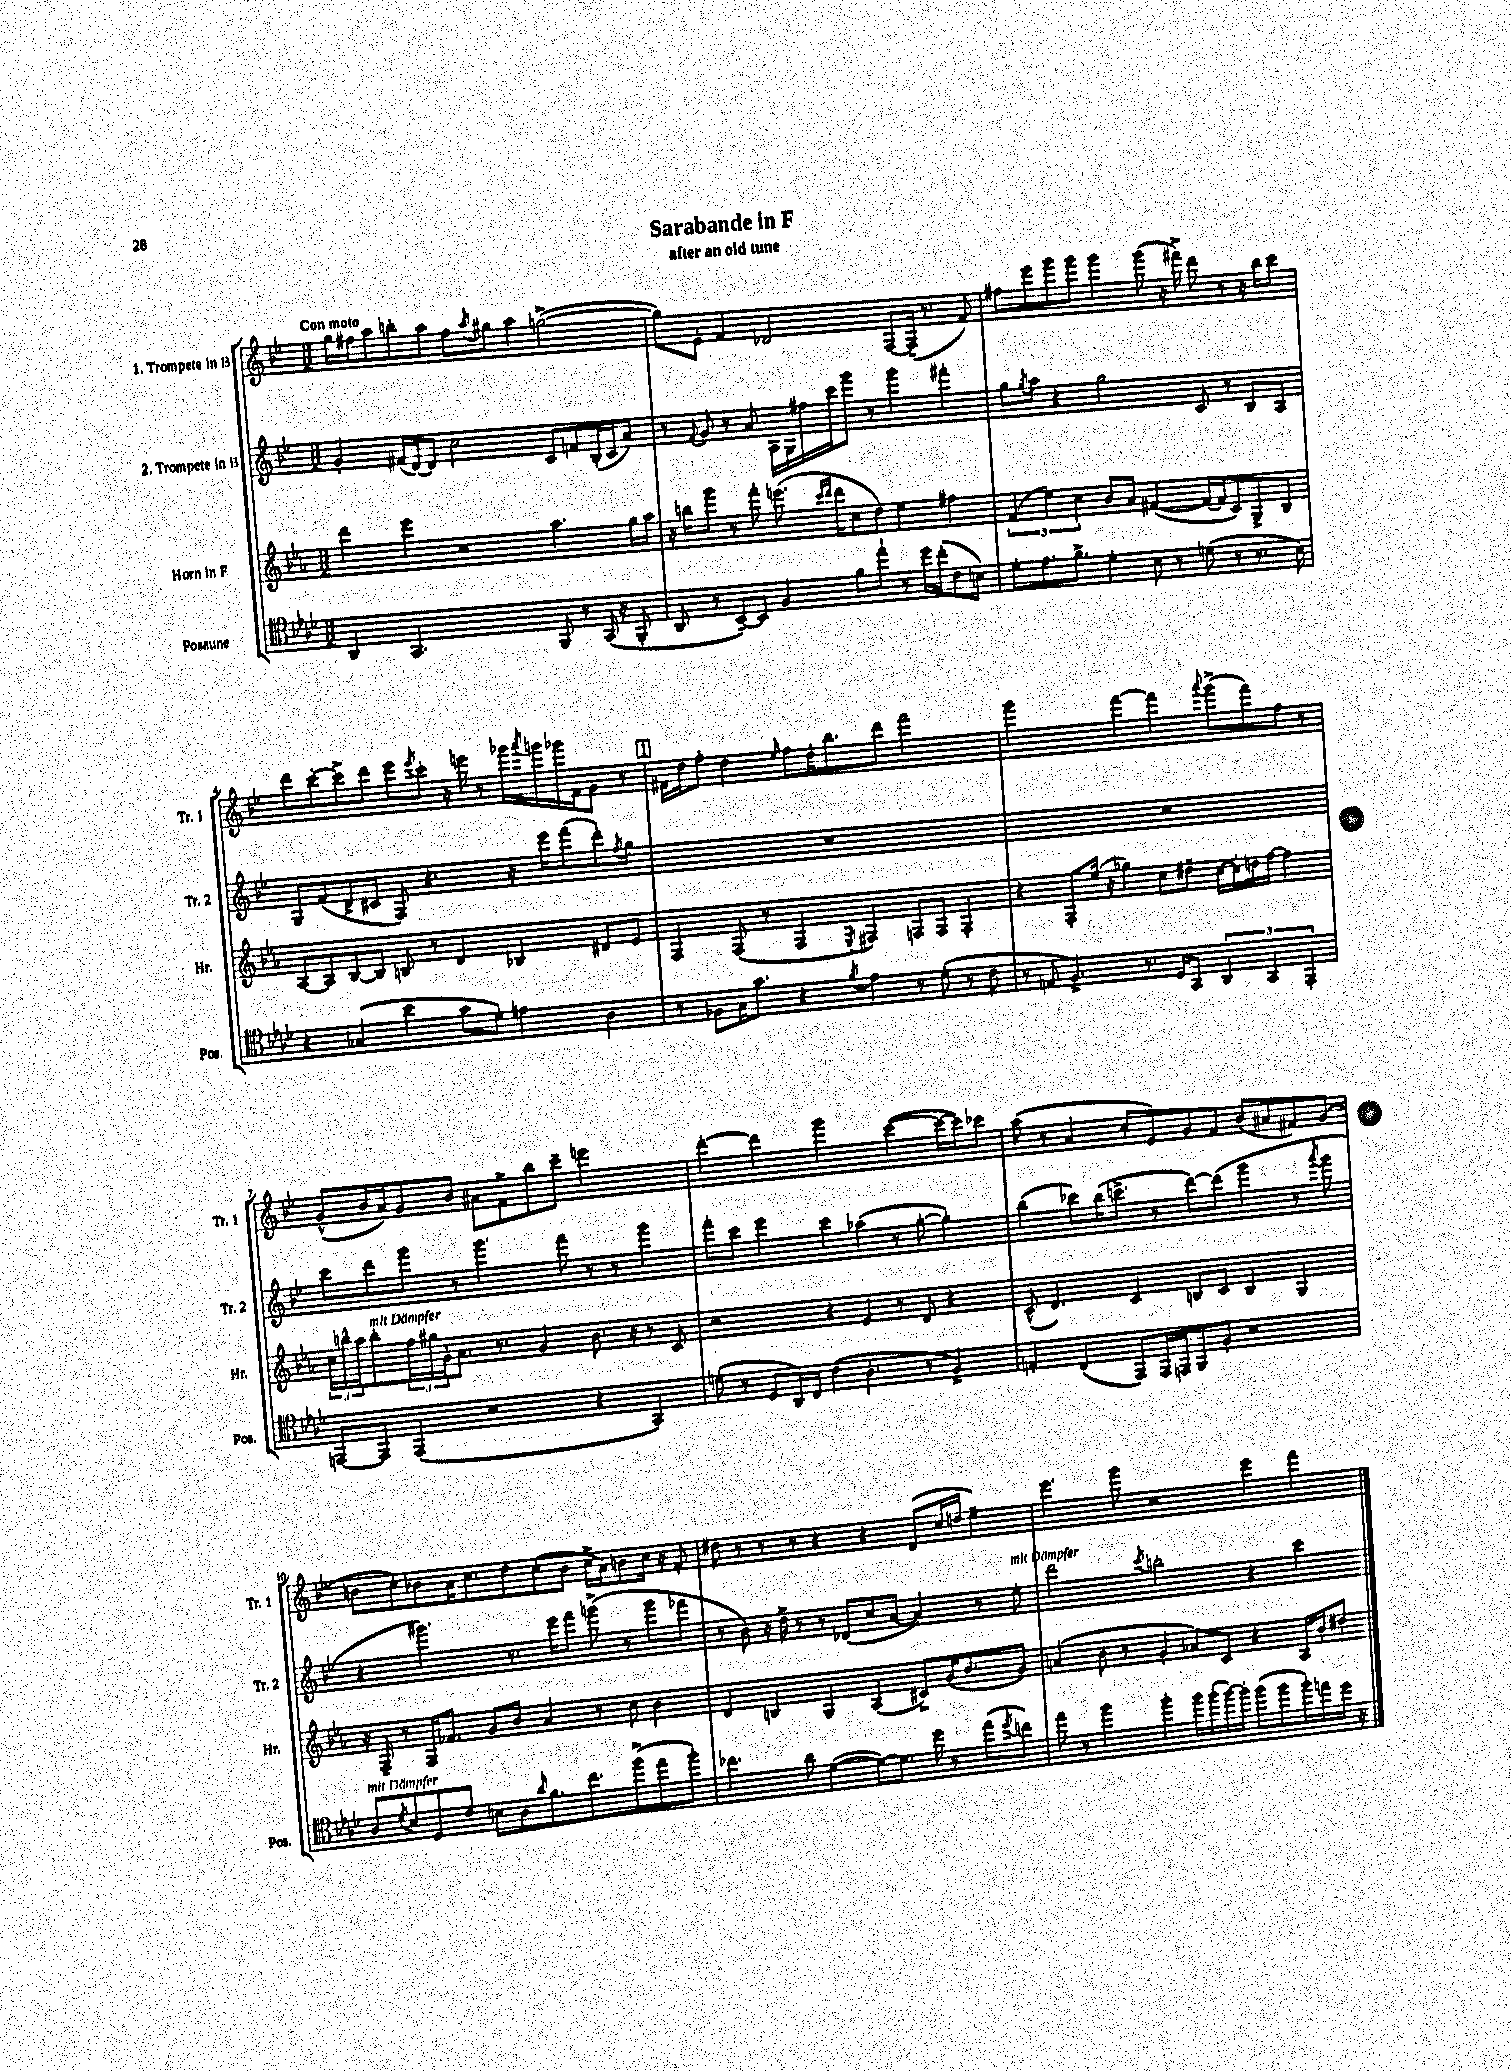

**kern	**kern	**kern	**kern
*part4	*part3	*part2	*part1
*staff4	*staff3	*staff2	*staff1
*I"Posaune	*I"Horn in F	*I"2. Trompete in B	*I"1. Trompete in B
*I'Pos.	*I'Hr.	*I'Tr. 2	*I'Tr. 1
*clefC4	*clefG2	*clefG2	*clefG2
*k[b-e-a-d-]	*k[b-e-a-]	*k[b-e-]	*k[b-e-]
*M3/2	*M3/2	*M3/2	*M3/2
=1	=1	=1	=1
!	!	!	!LO:TX:a:B:t=Con moto
4AA-/	4ddd\	4g'/	16gg\LL
.	.	.	16ff#X\J
.	.	.	8aa\
2.GG/	4eee-\	(16f#X/LL	8bbn'\
.	.	[16d/J)	.
.	.	8d/J]	8aa\J
.	2r	2cc\	8ff#\L
.	.	.	8qaa/
.	.	.	8gg#X\J
.	.	.	4aa\
8FF/	4.aa-\	8c/L	([2ggn^\
8r	.	8fn/	.
(16GG/	.	(16B-'/L	.
16r	.	16c/J	.
8FF'/	16gg\LL	8a/J)	.
.	16aa-\JJ	.	.
=2	=2	=2	=2
8AA-/	16r	8r	8gg\L])
.	16bbn\KL	.	.
.	.	8qqf/	.
8r	8ggg\J	8g/	8e-'\J
[8BB-~/L)	8r	8r	4f/
8BB-/J]	8fff'\	8a/	.
4F/	(8.eeen\	16A\LL	2d-X/
.	.	16G\	.
.	.	16ff#X\	.
.	16qqccc/LL	.	.
.	16qqddd/JJ	.	.
.	16ddd\KL	16ccc\J	.
8f\L	8cc\	8ggg\J	.
8ee-`\J	8dd\J)	8r	.
8r	4ee-\	4ggg\	[8F/L
16dd-\LL	.	.	(16F~/Jk]
(16cc'\J	.	.	8.r
8c\	4ff#X\	4fff#X'\	.
8Bn\J)	.	.	8f/)
=3	=3	=3	=3
8d-'\L	(6f/	8gg\L	8ff#X\L
.	.	8qgg/	.
8.e-\	.	8aa\J	8eee-\
.	6ee-\)	.	.
.	.	4r	8ggg\
8.f^\J	.	.	.
.	6cc\	.	.
.	.	.	8ggg\J
4d-'\	8b-/L	2gg\	4ggg\
.	8a-/J	.	.
8B-\	([4f#X/	.	(8ggg\
8r	.	.	16r
.	.	.	16fff#X^\)
(8dn\	16f#/LL_	8c/	8ddd\
.	16f#/J]	.	.
8r	8c/)	8r	8r
8.r	8G^/	8B-/L	16r
.	.	.	16bb-\KL
.	8B-/J	8A/J	8ccc\J
16B-\)	.	.	.
!!LO:LB:g=z
=4	=4	=4	=4
4r	[8A-/L	8G/L	8ddd\L
.	8A-/]	(8f/	[8ccc'\
(4G-X/	[8B-/	8d^/	8ccc^\]
.	8B-/J]	8c#X/J	8ddd\J
4b-\	8Bn/	8F/)	8eee-\L
.	.	.	8qeee-/
.	8r	4.r	8ccc'\J
8g\L	4d/	.	16r
.	.	.	16eeen\
8d-'\J)	.	.	8r
4en\	4B-X/	16r	16ggg-X\LL
.	.	.	8qaaa/
.	.	16eee-\KL	16gggn\
.	.	(8fff\	16ggg-X\
.	.	.	16f\J
4A-\	8d#X/L	8ddd'\)	8g\J
.	.	8qff/	.
.	8e-/J	8gg\J	8r
!!LO:REH:place=s1:t=1
=5	=5	=5	=5
8r	4F/	1.r	16f#X\LL
.	.	.	16dd\J
8F-X\L	.	.	8ff'\J
16G\K	(8F/	.	4dd\
8.g\J	.	.	.
.	8r	.	.
.	.	.	16qqee-/
4r	4F/	.	8ff\L
.	.	.	16dd'\K
.	.	.	8.bb-\
8qf/	8qE-/	.	.
4e-\	4F#X/)	.	.
.	.	.	8ddd\J
8r	8Fn/L	.	2fff\
(8d-'\	8F/J	.	.
8r	4F'/	.	.
8c\	.	.	.
=6	=6	=6	=6
8r	4r	1.r	2ggg\
8En/	.	.	.
4.F^/)	8F'/L	.	.
.	(16ee-/Jk	.	.
.	16r	.	.
.	4gg-X\)	.	[4fff\
8.r	.	.	.
.	8cc\L	.	4fff\]
16D-/KL	.	.	.
8GG/J	8dd#X~\J	.	.
.	.	.	8qqaaa/
6AA-/	[16cc\LL	.	(8ggg^\L
.	16cc'\]	.	.
.	16ddn\	.	8fff\)
6GG/	.	.	.
.	[16ff\JJ	.	.
.	4ff\]	.	8ff\J
6EE-'/	.	.	.
.	.	.	8r
!!LO:LB:g=z
=7	=7	=7	=7
[8EEn/L	24cc\LL	8ccc\L	(8g^^/L
.	24bbn^^\	.	.
.	24aa-\J	.	.
!	!LO:TX:a:i:t=mit Dämpfer	!	!
8EE/J]	8bb'\	8ddd\	16b-/L
.	.	.	16a/J)
(4EE/	24ff\L	8ggg\J	8g/
.	24gg#X\	.	.
.	24g'\J	.	.
.	8.a-\J	8r	8b-/J
2r	.	4.ggg\	8a#X\L
.	8.r	.	.
.	.	.	8f^\
.	4g/	.	8bb-\
.	.	8fff\	8ccc~\J
4r	8.b-\	8r	2eeen\
.	.	8r	.
.	16r	.	.
4GG/)	8r	4ggg\	.
.	8c/	.	.
=8	=8	=8	=8
(8dn'\	2r	8fff'\L	[4ddd'\
8r	.	8ccc\J	.
8D-/L	.	4eee-\	4ddd\]
16AA-/L)	.	.	.
16C/JJ	.	.	.
(4c\	4r	4ccc\	2ggg\
4.A-'\	4e-/	(4aa-X\	.
.	8r	8r	([4ccc\
8r	8d/	[8gg'\	.
4F^/)	4r	4gg'\])	16ccc\LL_
.	.	.	16ccc\J])
.	.	.	8ccc-X\J
=9	=9	=9	=9
4En'/	(8c^^/	(4bb-\	(8aa\
.	4.d/)	.	8r
(4C/	.	8ccc-X\L)	4a/
.	.	(16bb-\K	.
.	.	8.cccn^\J	.
8EE-/L)	4c/	.	8cc'/L
16EE-/L	.	8r	8e-/)
16EEn/J	.	.	.
8FF/	8Bn/L	[8ddd\L)	8g/
8F'/J	8c/J	(8ddd\J]	8f/J
2r	4B/	4ggg\	(8b-/L
.	.	.	8a#X/
.	4G/	8r	8f#X/)
.	.	8qaaa/	.
.	.	8ggg\	(8g/J
!!LO:LB:g=z
=10	=10	=10	=10
!LO:TX:a:i:t=mit Dämpfer	!	!	!
8A-/L	16r	4r	8bn\L
.	16F~/	.	.
8qd-/	.	.	.
8B-/	8r	.	8cc'\)
8D-/	16F/KL	4.ggg#X\)	8b-X\
.	8.f-X/J	.	.
8c/J	.	.	16a\K
.	.	.	8.cc\
8Bn\L	8g/L	.	.
8A-\	8b-/J	8.r	8dd\
16qqa-/	.	.	.
8.f\	4a-/	.	(8cc'\
.	.	16eee-\KL	.
.	.	8fff\J	8b-\J
8.cc\	.	.	.
.	8r	(8gggn^\	16cc^\LL
.	.	.	16a\J)
(8ff^\	8cc\	8r	8bn\
8ee-\	4b-\	8ggg\L	16cc\Jk
.	.	.	16r
8ff'\J)	.	8fff-X\J	8f'/
=11	=11	=11	=11
4.cc-X\	4d/	8r	8dd#X\
.	.	8b-\)	8r
.	4Bn/	16r	8r
.	.	16dd^\	.
8a-\	.	8r	8r
([4d-\	4G/	8r	4r
.	.	(8d-X/L	.
8d-\L_)	(4A-/	8cc/	4r
8.d-\J]	.	[8a/J	.
.	8c#X^/L)	4a/])	(8d/L
16dd-\	.	.	.
8r	(16g/K	.	16cc/L
.	8.b-/	.	16ddn/JJ
(8ee-\L	.	8r	4ee-~\)
8qdd-/	.	.	.
!	!	!LO:TX:a:i:t=mit Dämpfer	!
8ccn\J)	8g/J)	8ee-'\	.
=12	=12	=12	=12
8ee-\	(4an/	2ddd\	4.eee-\
8r	.	.	.
4ff\	8b-\	.	.
.	8r	.	8ggg\
.	.	8qccc/	.
4ff'\	4g'/	2bbn'\	2r
16ff\LL	8a-X/L)	.	.
(16ff'\	.	.	.
[16ff\)	8c/J	.	.
16ff'\JJ]	.	.	.
(8ff\L	4r	4r	4eee-\
8ff\	.	.	.
16ff'\L)	16A-/LL	4ccc\	4fff\
16een\	16b-'/J	.	.
16dd-\JJ	8dd#X'/J	.	.
16r	.	.	.
==	==	==	==
*-	*-	*-	*-
